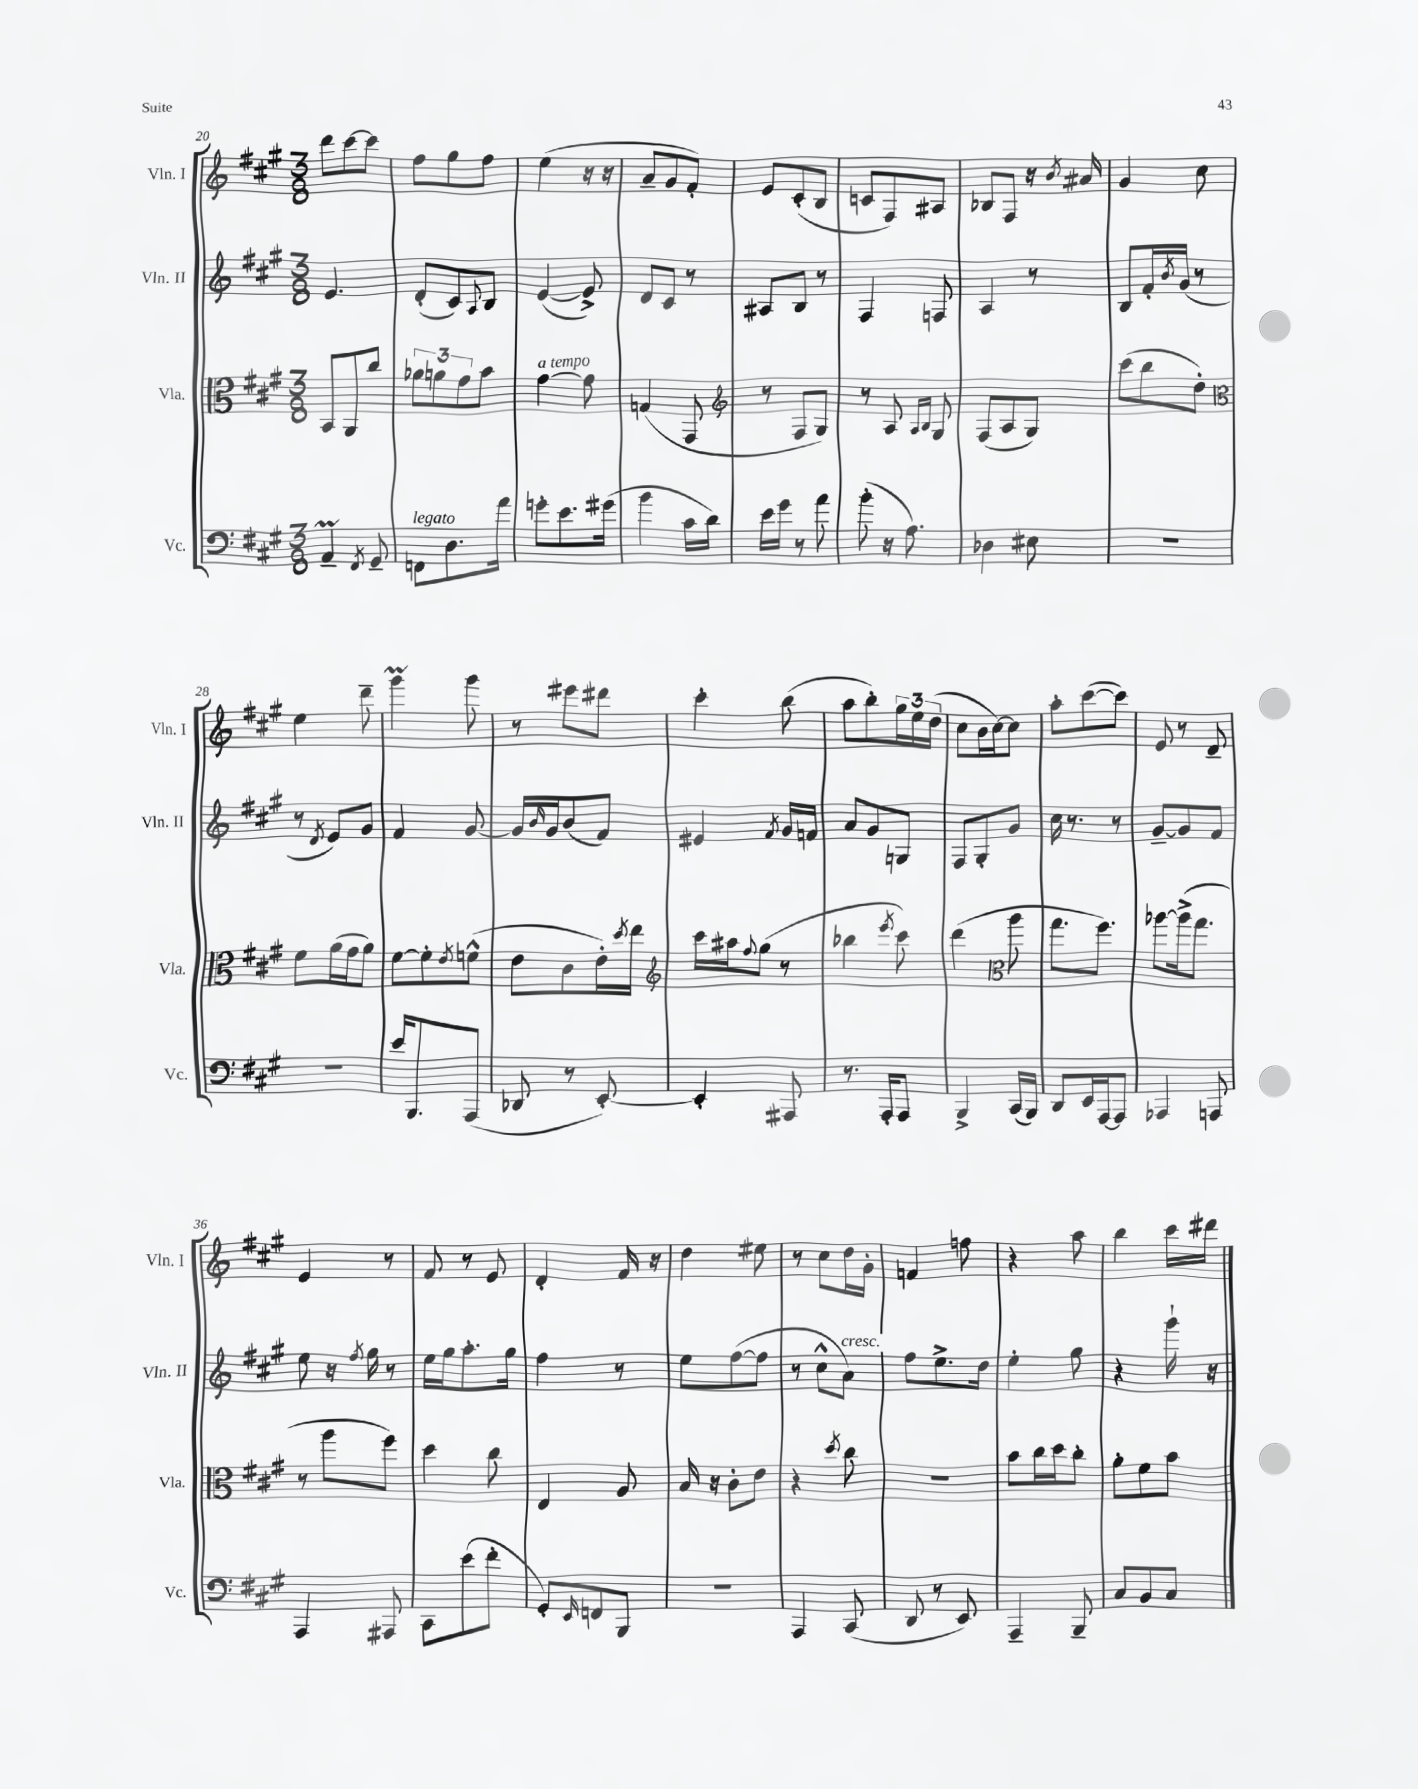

**kern	**kern	**kern	**kern
*part4	*part3	*part2	*part1
*staff4	*staff3	*staff2	*staff1
*I"Vc.	*I"Vla.	*I"Vln. II	*I"Vln. I
*I'Vc.	*I'Vla.	*I'Vln. II	*I'Vln. I
*clefF4	*clefC3	*clefG2	*clefG2
*k[f#c#g#]	*k[f#c#g#]	*k[f#c#g#]	*k[f#c#g#]
*M3/8	*M3/8	*M3/8	*M3/8
=20	=20	=20	=20
4AAM~/	8BB/L	4.e/	8ddd\L
.	8AA/	.	[8ccc#\
8qFF#/	.	.	.
8GG#~/	8cc#/J	.	8ccc#\J]
=21	=21	=21	=21
!LO:TX:a:i:t=legato	!	!	!
8FFn\L	12a-X\L	(8d'/L	8ff#\L
.	12an\	.	.
8.D\	.	8c#/)	8gg#\
.	12g#\	.	.
.	.	8qqA/	.
.	8b\J	8B/J	8ff#\J
16a\Jk	.	.	.
=22	=22	=22	=22
!	!LO:TX:a:i:t=a tempo	!	!
8gn'\L	[4g#\	([4e/	(4ee\
8.e\	.	.	.
.	8g#\]	8e^/])	16r
(16g#X\Jk	.	.	16r
=23	=23	=23	=23
4b\	(4Gn/	8d/L	8a~/L
.	.	8c#/J	8g#/
16c#\LL	8GG#/	8r	8f#'/J)
16d\JJ)	.	.	.
=24	=24	=24	=24
*	*clefG2	*	*
16e\LL	8r	8A#X/L	8e/L
16g#\JJ	.	.	.
8r	8F#/L	8B/J	(8c#'/
8a\	8G#/J)	8r	8B/J
=25	=25	=25	=25
(8b'\	8r	4F#/	8cn/L
16r	8A/	.	8F#/)
8.A\)	.	.	.
.	16qqA/LL	.	.
.	16qqB/JJ	.	.
.	8G#/	8Fn/	8A#X/J
=26	=26	=26	=26
4D-X\	(8F#/L	4A/	8B-X/L
.	8A/	.	8F#/J
8E#X\	8G#/J)	8r	16r
.	.	.	8qb/
.	.	.	16a#X/
=27	=27	=27	=27
4.r	(8ccc#\L	8B/L	4g#/
.	8bb\	16f#'/L	.
.	.	8qb/	.
.	.	(16g#/JJ	.
.	8dd'\J)	8r	8cc#\
!!LO:LB:g=z
=28	=28	=28	=28
*	*clefC3	*	*
4.r	8f#\L	8r	4ee\
.	.	8qd/	.
.	(16a\L	8e/L)	.
.	16g#\J	.	.
.	8a\J)	8g#/J	8ddd~\
=29	=29	=29	=29
16e/KL	[8f#\L	4f#/	4ggg#m\
8.BBB/	.	.	.
.	8f#'\]	.	.
.	8qe/	.	.
(8AAA/J	(8fn^^\J	[8g#/	8ggg#\
=30	=30	=30	=30
8DD-X/	8e\L	16g#/LL]	8r
.	.	16qqb/	.
.	.	16g#/J	.
8r	8c#\	(8b/	8eee#X\L
[8EE'/)	16e'\L)	8f#/J)	8ddd#X\J
.	8qdd/	.	.
.	16ee\JJ	.	.
=31	=31	=31	=31
*	*clefG2	*	*
4EE'/]	16ccc#\LL	4e#X/	4ccc#'\
.	16aa#X\J	.	.
.	8qqff#/	.	.
.	(8gg#\J	.	.
.	.	8qf#/	.
8AAA#X/	8r	16g#/LL	(8bb\
.	.	16fn/JJ	.
=32	=32	=32	=32
8.r	4bb-X\	8a/L	8aa\L
.	.	8g#/	8bb'\)
16AAA'/KL	.	.	.
.	8qeee/	.	.
8AAA/J	8ccc#\)	8Gn/J	24gg#\L
.	.	.	24ee\
.	.	.	(24dd\JJ
=33	=33	=33	=33
4BBB^/	(4ddd\	8F#/L	8cc#\L
.	.	8G#'/	16b\L
.	.	.	[16cc#\J)
*	*clefC3	*	*
(16CC#/LL	8aa\	8g#/J	8cc#\J]
16BBB/JJ)	.	.	.
=34	=34	=34	=34
8DD/L	8.gg#\L	16cc#\	8aa'\L
.	.	8.r	.
16EE/L	.	.	([8ccc#\
[16AAA/J	8.ff#\J)	.	.
8AAA/J]	.	8r	8ccc#\J])
=35	=35	=35	=35
4AAA-X/	[8aa-X\L	[8g#~/L	8e/
.	(16aa-^\k]	8g#/]	8r
.	8.gg#\J	.	.
8AAAn/	.	8f#/J	8d~/
!!LO:LB:g=z
=36	=36	=36	=36
4AAA/	8r	8ee\	4e/
.	8aa\L	16r	.
.	.	8qff#/	.
.	.	16gg#\	.
8AAA#X/	8ff#\J)	8r	8r
=37	=37	=37	=37
8CC#\L	4dd\	16ee\LL	8f#/
.	.	16gg#\J	.
(8e\	.	8.aa'\	8r
8f#'\J	8cc#\	.	8e/
.	.	16gg#\Jk	.
=38	=38	=38	=38
8GG#'/L)	4E/	4ff#\	4d'/
16qqEE/	.	.	.
8FFn/	.	.	.
8BBB/J	8A/	8r	16f#/
.	.	.	16r
=39	=39	=39	=39
4.r	16B/	8ee\L	4dd\
.	16r	.	.
.	8c#'\L	([8ff#\	.
.	8e\J	8ff#\J]	8ee#X\
=40	=40	=40	=40
4AAA/	4r	8r	8r
.	.	8cc#^^\L	8cc#\L
.	8qdd/	.	.
!	!	!LO:TX:a:i:t=cresc.	!
(8CC#/	8cc#\	8a\J)	16dd\L
.	.	.	16g#'\JJ
=41	=41	=41	=41
8DD/	4.r	8ff#\L	4fn/
8r	.	8.ee^\	.
8EE/)	.	.	8ffn\
.	.	16dd\Jk	.
=42	=42	=42	=42
4AAA~/	8b\L	4ee'\	4r
.	16cc#\L	.	.
.	16dd\J	.	.
8BBB~/	8cc#'\J	8gg#\	8aa\
=43	=43	=43	=43
8C#/L	8a'\L	4r	4bb\
8BB/	8f#\	.	.
8C#/J	8b\J	16ggg#`\	16ccc#\LL
.	.	16r	16ddd#X\JJ
==	==	==	==
*-	*-	*-	*-
